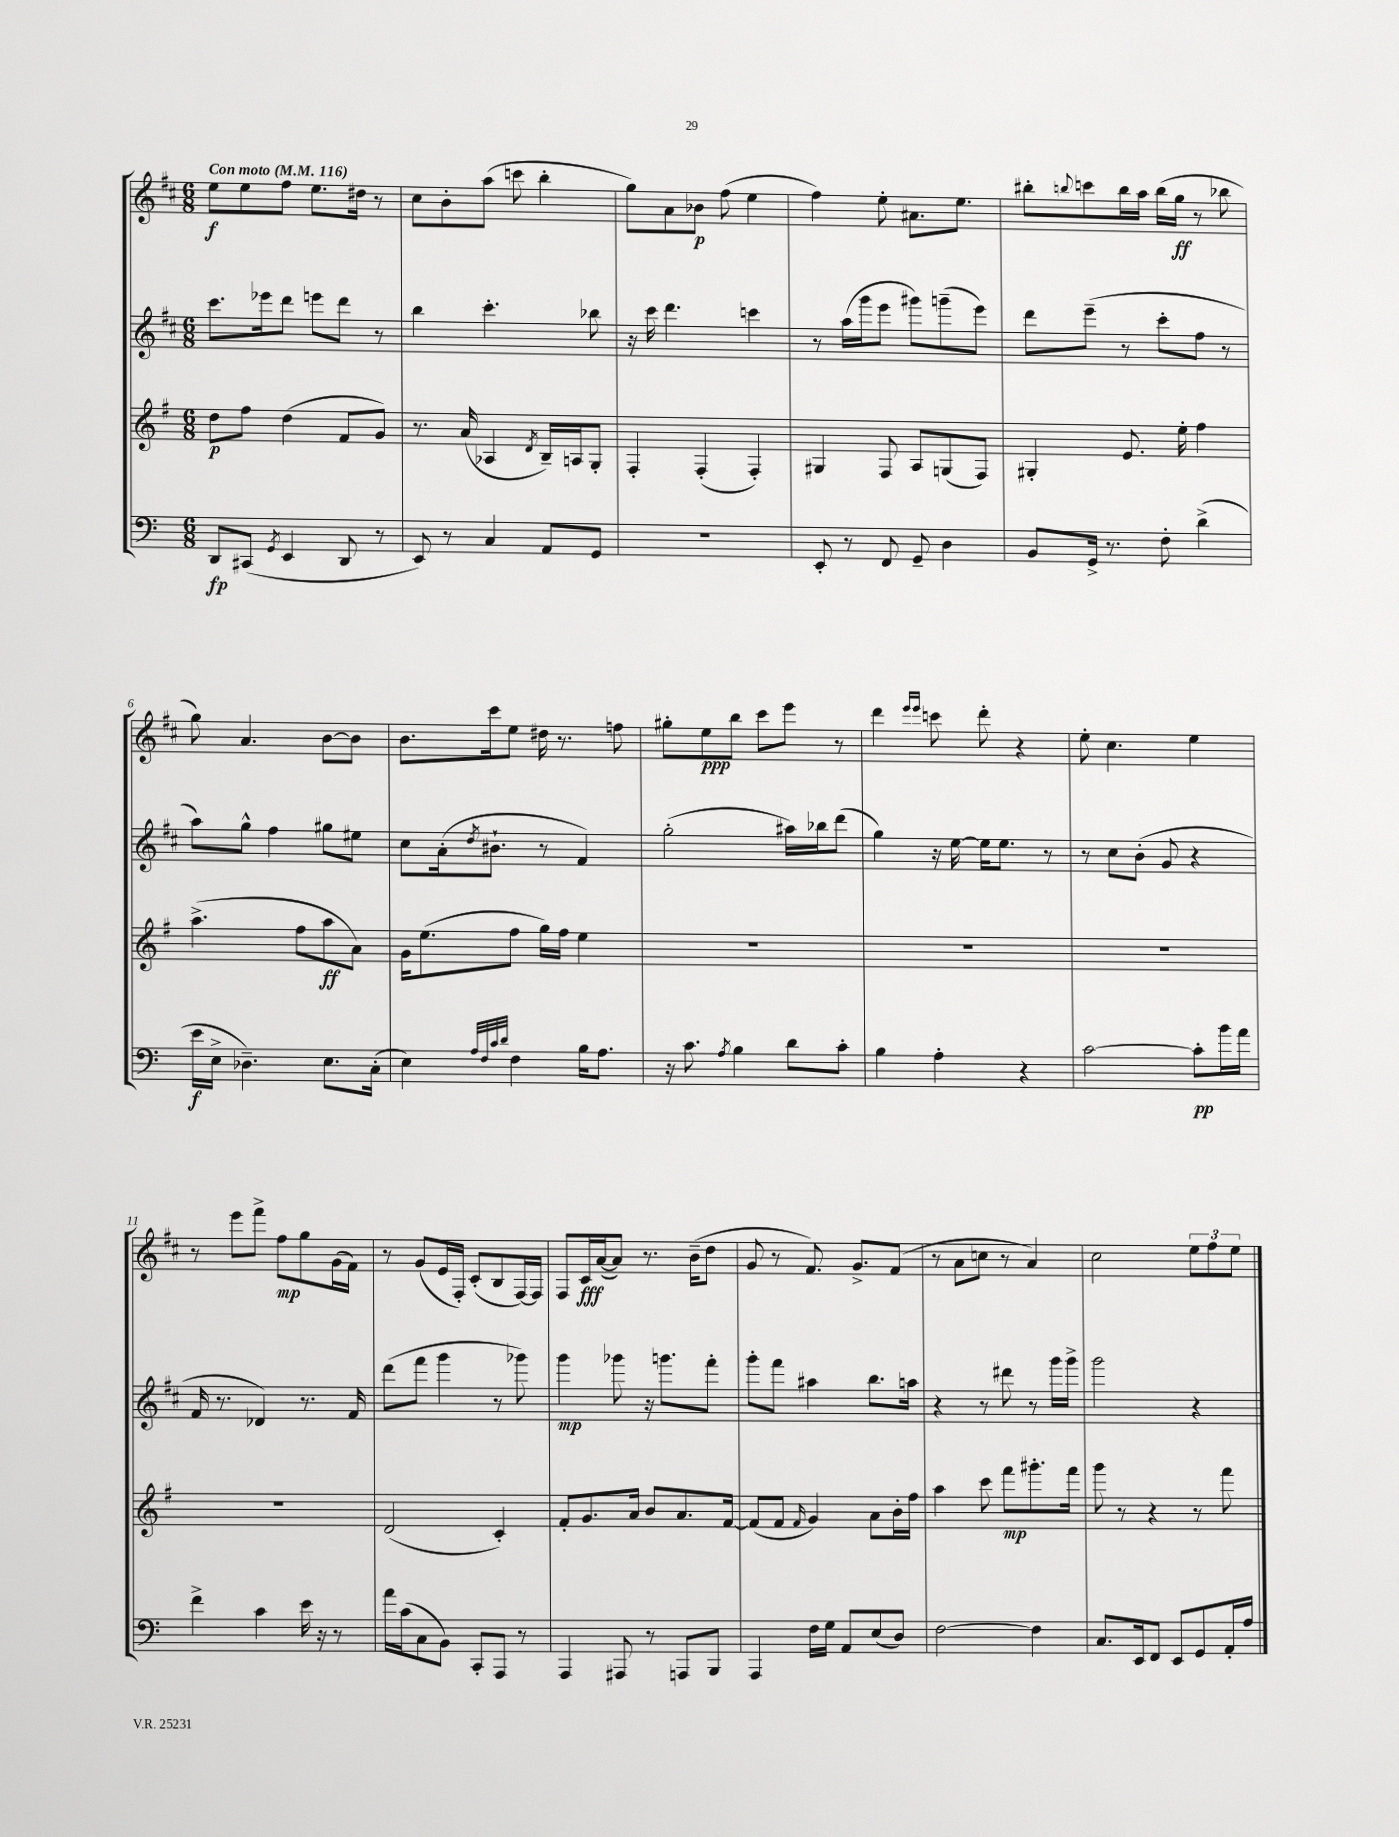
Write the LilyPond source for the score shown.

<<
\new StaffGroup <<
\new Staff = "s0" {
    \clef treble \key d \major \numericTimeSignature \time 6/8 \tempo "Con moto" 4 = 116
    e''8\f e''8 fis''8 e''8. dis''16 r8 |
    cis''8 b'8-. a''8( c'''8 b''4-. |
    g''8) a'8 bes'8\p fis''8( e''4 |
    fis''4) e''8-. ais'8. e''8. |
    bis''8-. \appoggiatura { b''8 } c'''8 b''16 a''16 b''16( g''16\ff r8 bes''8 |
    g''8) a'4. b'8~ b'8 |
    b'8. cis'''16 e''8 dis''16 r8. f''8 |
    gis''8-. e''8\ppp b''8 cis'''8 e'''8 r8 |
    d'''4 \grace { e'''16 e'''16 } c'''8 d'''8-. r4 |
    e''8-. cis''4. e''4 |
    r8 e'''8 fis'''8-> fis''8\mp g''8 g'16( fis'16) |
    r8 g'8( e'16 fis16-.) cis'8-.( b8 fis16~) fis16 |
    fis8 cis'16\fff a'16~( a'8) r8. b'16--( d''8 |
    g'8 r8 fis'8.) g'8.-> fis'8( |
    r8 a'8 c''8 r8 a'4) |
    cis''2 \tuplet 3/2 { e''8 fis''8 e''8 } \bar "|." |
}
\new Staff = "s1" {
    \clef treble \key d \major \numericTimeSignature \time 6/8
    cis'''8. ees'''16 d'''8 e'''8 d'''8 r8 |
    b''4 cis'''4.-. bes''8 |
    r16 cis'''16 d'''4. c'''4 |
    r8 a''16( g'''16 e'''8 gis'''8) g'''8--( e'''8) |
    d'''8 e'''8--( r8 cis'''8-. fis''8 r8 |
    a''8) g''8-^ fis''4 gis''8 eis''8 |
    cis''8 a'16-.( \acciaccatura { d''8 } bis'8.-! r8 fis'4) |
    g''2-.( ais''16) bes''16 d'''8( |
    g''4) r16 e''16~ e''16 e''8. r8 |
    r8 cis''8 b'8-.( g'8 r4 |
    fis'16 r8. des'4) r8. fis'16 |
    d'''8( fis'''8 g'''4 r8 ges'''8) |
    g'''4\mp ges'''8 r16 g'''8. fis'''8-. |
    g'''8-. fis'''8 ais''4 b''8. a''16 |
    r4 r8 dis'''8 r8 g'''16 g'''16-> |
    g'''2 r4 \bar "|." |
}
\new Staff = "s2" {
    \clef treble \key g \major \numericTimeSignature \time 6/8
    d''8\p fis''8 d''4( fis'8 g'8) |
    r8. a'16( aes4 \acciaccatura { d'8 } b16--) a16 g8-. |
    fis4-. fis4-.( fis4-.) |
    gis4 fis8 a8 g8( fis8) |
    gis4-. e'8. e''16-. fis''4 |
    a''4.->( fis''8 a''8\ff a'8) |
    g'16 e''8.( fis''8 g''16) fis''16 e''4 |
    R2. |
    R2. |
    R2. |
    R2. |
    d'2( c'4-.) |
    fis'8-. g'8. a'16 b'8 a'8. fis'16~ |
    fis'8( fis'8 \grace { fis'16 } g'4) a'8 b'16-. fis''16 |
    a''4 c'''8 fis'''8\mp gis'''8.-. fis'''16 |
    g'''8 r8 r4 r8 fis'''8 \bar "|." |
}
\new Staff = "s3" {
    \clef bass \key c \major \numericTimeSignature \time 6/8
    d,8\fp cis,8( \acciaccatura { g,8 } e,4 d,8 r8 |
    e,8) r8 c4 a,8 g,8 |
    R2. |
    e,8-. r8 f,8 g,8-- d4 |
    b,8 g,16-> r8. f8-. d'4->( |
    e'16\f e16-> des4.--) e8. c16-.( |
    e4) \grace { a32 f32 c'32 d'32 } f4 b16 a8. |
    r16 c'8. \acciaccatura { a8 } b4 d'8 c'8-. |
    b4 a4-. r4 |
    c'2~ c'8-.\pp b'16 a'16 |
    f'4-> c'4 e'16 r16 r8 |
    a'16 c'16( c8 b,8) c,8-. a,,8 r8 |
    a,,4 ais,,8 r8 a,,8 b,,8 |
    a,,4 f16 g16 a,8 e8( d8) |
    f2~ f4 |
    c8. e,16 f,8 e,8 g,8 a,16-. a16 \bar "|." |
}
>>
>>
